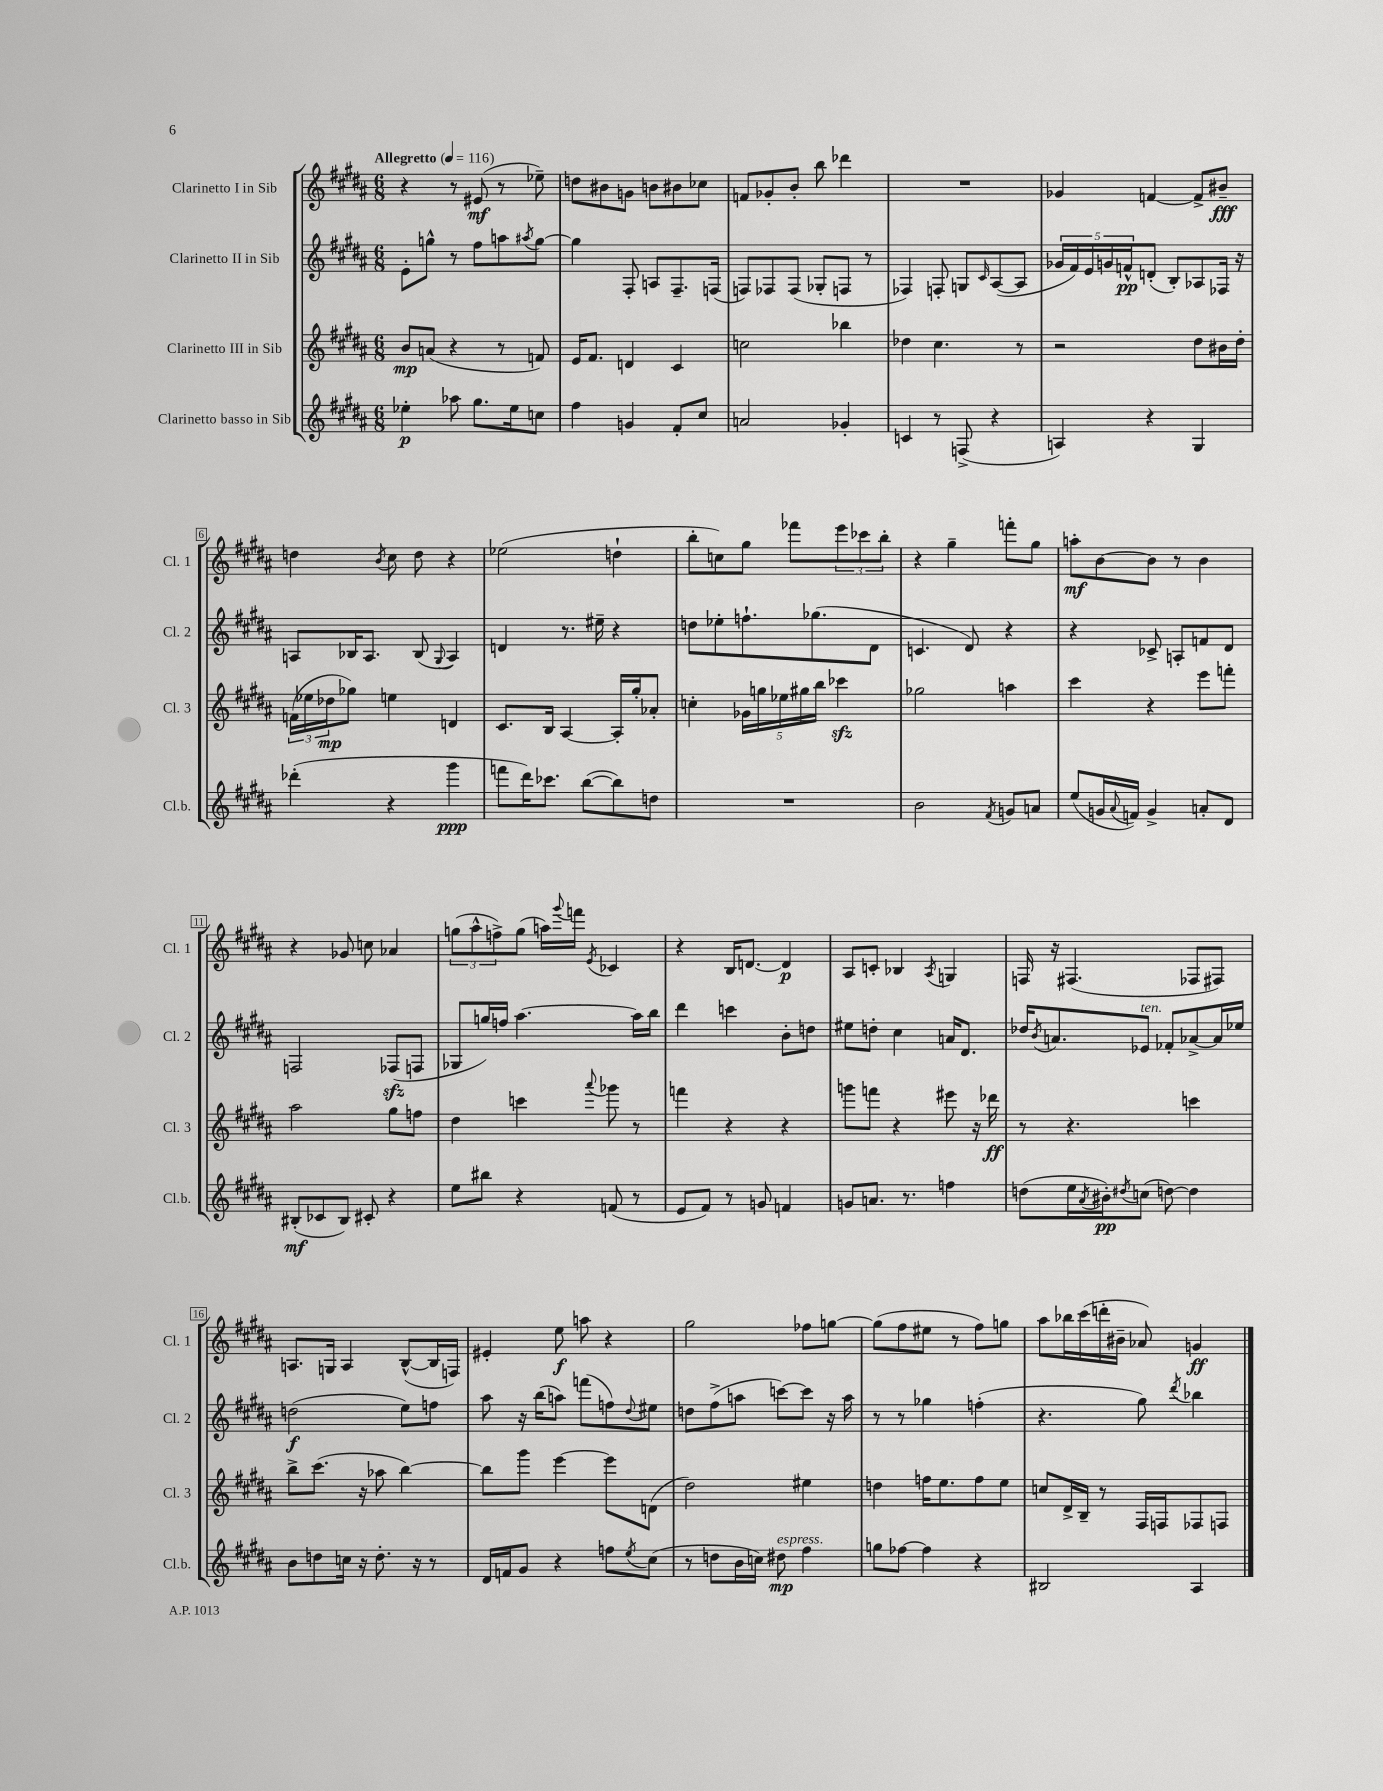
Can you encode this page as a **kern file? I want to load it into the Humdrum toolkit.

**kern	**kern	**kern	**kern
*staff4	*staff3	*staff2	*staff1
*clefG2	*clefG2	*clefG2	*clefG2
*k[f#c#g#d#a#]	*k[f#c#g#d#a#]	*k[f#c#g#d#a#]	*k[f#c#g#d#a#]
*M6/8	*M6/8	*M6/8	*M6/8
*MM116	*MM116	*MM116	*MM116
4ee-'	8b	8e'	4r
.	(8a	8gg^^	.
8aa-	4r	8r	8r
8.gg#	.	8ff#	(8e#
.	8r	8aa	8r
16ee-	.	.	.
.	.	8qaa#	.
8cc	8f)	[8gg	8ee-~)
=	=	=	=
4ff#	16e	4gg]	8dd
.	8.f#	.	.
.	.	.	8b#
4g	4d	8F#'	8g
.	.	8A	8b
8f#'	4c#	8.F#~	8b#
8cc#	.	.	8cc-
.	.	(16F	.
=	=	=	=
2a	2cc	8F)	8f
.	.	8F-	8g-'
.	.	(8F-	8b'
.	.	8G-'	8bb
4g-'	4bb-	8F	4ddd-
.	.	8r	.
=	=	=	=
4c	4dd-	4F-)	2.r
8r	4.cc#	8F'	.
(8F^	.	8G	.
.	.	16qqc#	.
4r	.	([8A#	.
.	8r	8A#]	.
=	=	=	=
4A)	2r	20g-	4g-
.	.	20f#)	.
.	.	20e	.
.	.	20g	.
.	.	20f^^	.
4r	.	(8d'	[4f
.	.	8B')	.
4G#	8dd#	8A-	8f^]
.	16b#	16F-	8b#~
.	16dd#'	16r	.
=	=	=	=
(4ddd-'	(24f	8A	4dd
.	24ee-	.	.
.	24dd-	.	.
.	8gg-)	16B-	.
.	.	8.A	.
.	.	.	8qb
4r	4ee	.	8cc#
.	.	(8B-	8dd
.	.	8qqG#	.
4ggg#	4d	4A)	4r
=	=	=	=
8fff	8.c#	4d	(2ee-
16ddd#)	.	.	.
8.ccc-	16B	.	.
.	[4A#	8.r	.
([8bb	.	.	.
.	.	16ee#~	.
8bb])	16A#']	4r	4dd`
.	16gg#'	.	.
8dd	8a-'	.	.
=	=	=	=
2.r	4cc'	8dd	8bb'
.	.	8ee-'	8cc)
.	20g-	8.ff`	8gg#
.	20gg	.	.
.	20ee-	.	.
.	.	.	8fff-
.	20gg#	.	.
.	.	(8.gg-	.
.	20bb	.	.
.	4ccc-	.	12eee
.	.	.	12ccc-
.	.	8d#	.
.	.	.	12bb'
=	=	=	=
2b	2gg-	4.c	4r
.	.	.	4gg#~
.	.	8d#)	.
8qf#	.	.	.
8g	4aa	4r	8fff'
8a	.	.	8gg#
=	=	=	=
(8ee	4ccc#	4r	8aa'
16g	.	.	[8b
8qqa#	.	.	.
16f)	.	.	.
4g^	4r	8c-^	8b]
.	.	8A'	8r
8a'	8eee	8f	4b
8d#	8fff'	8d#	.
=	=	=	=
(8B#'	2aa#	2F	4r
8c-	.	.	.
8B#)	.	.	8g-
8c#'	.	.	8cc
4r	8gg#	(8F-	4a-
.	8ff	8F	.
=	=	=	=
8ee	4dd#	8G-	(12gg
.	.	.	12aa#^^
8bb#	.	16gg)	.
.	.	.	12ff^)
.	.	16ff	.
4r	4ccc	[4.aa#	(8gg
.	.	.	16aa)
.	.	.	8qqggg#
.	.	.	16fff
.	8qqaaa#	.	8qe
(8f	8ggg-	.	4c-
8r	8r	16aa#]	.
.	.	16bb	.
=	=	=	=
8e	4fff	4ddd#	4r
8f#)	.	.	.
8r	4r	4ccc	16B
.	.	.	[8.d
8g	.	.	.
4f	4r	8b'	4d]
.	.	8dd	.
=	=	=	=
8g	8ggg	8ee#	8A#
8.a	8fff	8dd'	8c'
.	4r	4cc#	4B-
8.r	.	.	.
.	.	.	8qA#
4ff	8eee#	16a	4G
.	.	8.d#	.
.	16r	.	.
.	16ddd-	.	.
=	=	=	=
(8dd	8r	16dd-	16F
.	.	8qb	.
.	.	8.a	16r
16ee	4.r	.	(4.F#
8qa#	.	.	.
16b#')	.	.	.
8qdd#	.	.	.
(8cc	.	8e-	.
[8dd)	.	8f-'	.
4dd]	4ccc	[8a-^	8F-
.	.	16a-]	8F#)
.	.	16ee-	.
=	=	=	=
8b	8bb^	(2dd	8.A
8dd	(8.ccc#	.	.
.	.	.	16G
16cc	.	.	4A
16r	16r	.	.
8.dd'	8aa-	.	.
.	[4bb)	8ee)	([8B^^
16r	.	.	.
8r	.	8ff	16B]
.	.	.	16F)
=	=	=	=
16d#	8bb]	8aa#	4e#'
16f	.	.	.
8g#	8ggg#	16r	.
.	.	(16bb	.
4r	[4eee	8aa)	8ee
.	.	(8fff	8aa
8ff	8eee]	8ff)	4r
8qee	.	8qqdd#	.
(8cc#	(8d	8ee#	.
=	=	=	=
8r	2dd#)	8dd	2gg#
8dd	.	(8ff#^	.
16b	.	8aa	.
16cc)	.	.	.
8dd#	.	[8ccc)	.
4ff#	4ee#	8ccc]	8ff-
.	.	16r	[8gg
.	.	16aa	.
=	=	=	=
8gg	4dd	8r	(8gg]
[8ff-	.	8r	8ff#
4ff-]	16ff	4gg-	8ee#
.	8.ee	.	.
.	.	.	8r
4r	8ff	(4ff'	8ff#)
.	8ee	.	8gg
=	=	=	=
2B#	8cc	4.r	8aa#
.	16d#^	.	16bb-
.	16B~	.	(16ccc#
.	8r	.	16ddd'
.	.	.	16b#~
.	16F#	8gg#)	8a-)
.	16F	.	.
.	.	8qddd#	.
4A#	8F-	4bb-	4g
.	8F	.	.
==	==	==	==
*-	*-	*-	*-
